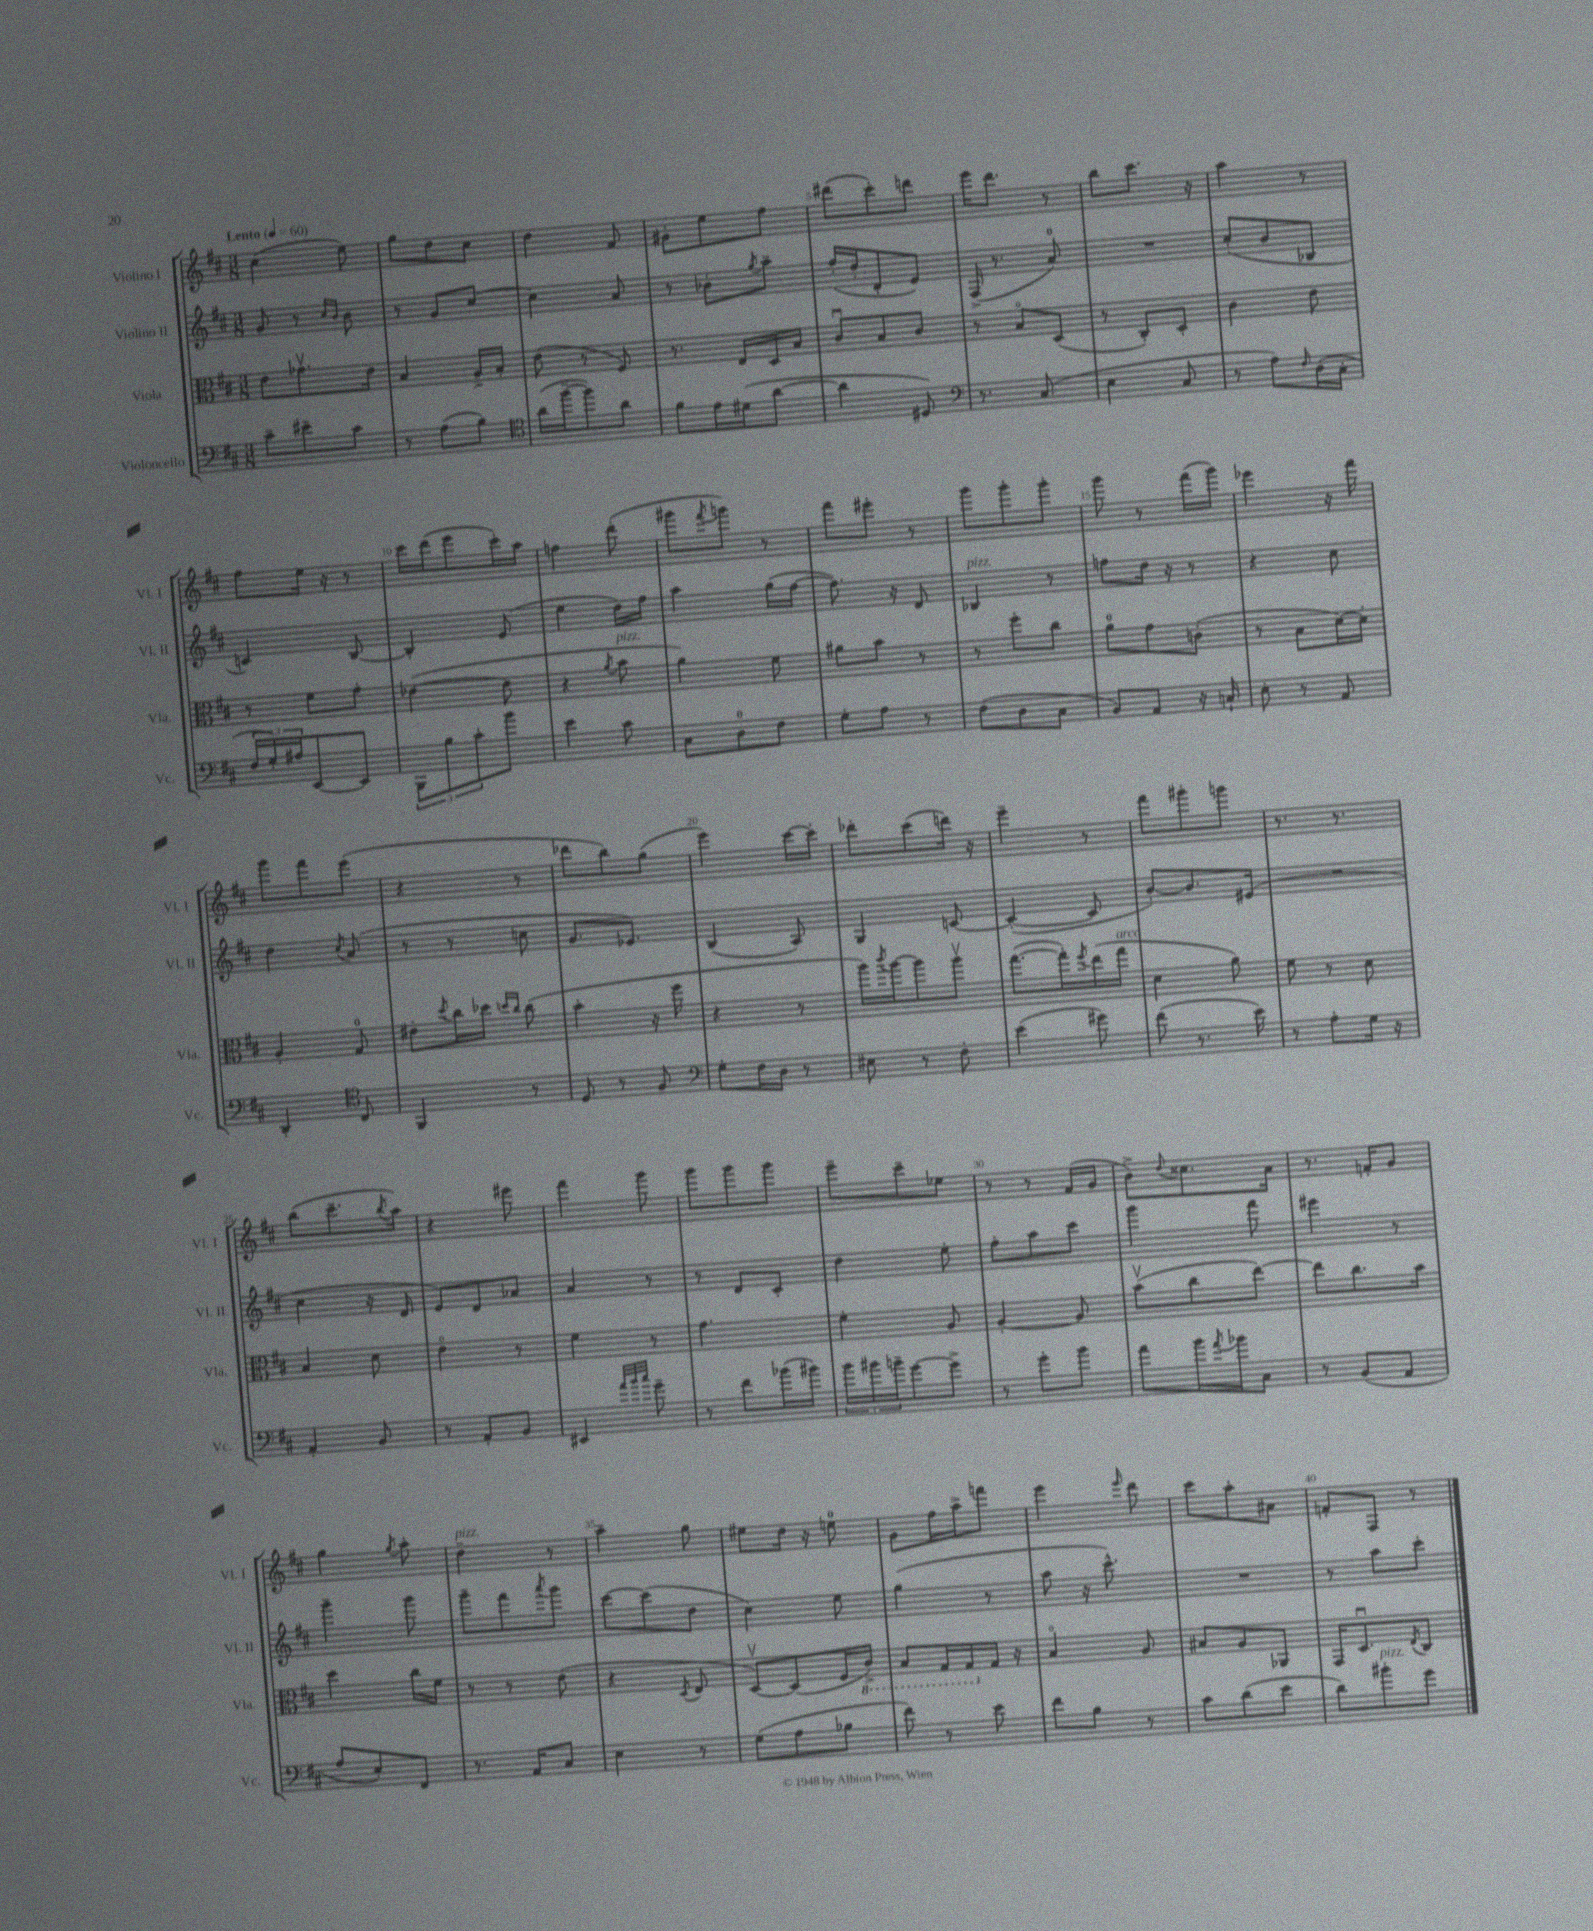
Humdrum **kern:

**kern	**kern	**kern	**kern
*staff4	*staff3	*staff2	*staff1
*clefF4	*clefC3	*clefG2	*clefG2
*k[f#c#]	*k[f#c#]	*k[f#c#]	*k[f#c#]
*M3/8	*M3/8	*M3/8	*M3/8
*MM60	*MM60	*MM60	*MM60
8c#~	8e	8g	(4cc#
8e#~	8.g-v	8r	.
.	.	16qqcc#	.
.	.	16qqb	.
8c#	.	8b	8ee)
.	16e	.	.
=	=	=	=
8r	4B	8r	8gg
(8A	.	8g	8dd
8B)	16A^	[8cc#	8cc#
.	16B'	.	.
=	=	=	=
*clefC4	*	*	*
(16a	(8e	4cc#]	4dd
[16ff#~	.	.	.
8ff#])	8r	.	.
8a	8F#)	8a	8f#
=	=	=	=
8f#	8.r	8r	8g#'
16e	.	8b-'	8ee
(16d#	16E	.	.
.	.	8qgg	.
[8a	16D	8aa~	8ff#
.	16B	.	.
=	=	=	=
4a]	8c#u	(16ff#'	(8ddd#
.	.	16dd'	.
.	8B	8d'	8ccc#')
8D#)	8c#	8e)	8ddd
=	=	=	=
*clefF4	*	*	*
8.r	8r	(16F#^	16eee
.	.	8.r	8.ddd
.	8Bo	.	.
(8.C#	.	.	.
.	(8D	8a)	8r
=	=	=	=
4E	8r	4.r	8bb
.	8C#')	.	8.ccc#
8C#	8D'	.	.
.	.	.	16r
=	=	=	=
8r	4c#	(8cc#'	4aa
8A)	.	8b	.
16qqF#	.	.	.
(16D	8e	8B-	8r
16C#'	.	.	.
=	=	=	=
24F#	8r	4c)	8ff#
24G')	.	.	.
24A#	.	.	.
[8EE	8f#	.	16ee
.	.	.	16r
8EE]	8g'	[8B	8r
=	=	=	=
12BBB	([4e-	4B']	16ccc#
.	.	.	(16ddd
12B	.	.	.
.	.	.	8eee
12c#'	.	.	.
8b	8e-]	(8e	16ccc#')
.	.	.	16aa
=	=	=	=
4e	4r	4ee	4ff
.	8qa	.	.
8c#	8b	16dd)	(8ddd'
.	.	16ff#	.
=	=	=	=
8C#	4a)	4aa	8ggg#
.	.	.	8qfff#
8D	.	.	8ggg)
8F#	8f#	(16gg	8r
.	.	[16ff#	.
=	=	=	=
8G'	8a#	8.ff#])	8fff#
8A	8b	.	8eee#'
.	.	16r	.
8r	8r	8d	8r
=	=	=	=
(8F#	8r	4B-	8ggg
8D	8ff#'	.	8ggg'
8C#	8cc#	8r	8ggg'
=	=	=	=
8BB)	8a	8ff	8ggg
8AA	8g	16dd	8r
.	.	16r	.
16r	(8c'	8r	(16fff#
16C`	.	.	16ggg)
=	=	=	=
8E'	8r	4r	4eee-
8r	8B	.	.
8AA	[16d)	8cc#	16r
.	16d']	.	16fff#
=	=	=	=
4DD'	4A'	4dd	8ggg
.	.	.	8fff#
*clefC4	*	*	*
.	.	8qcc#	.
8C#	8G	(8a	(8eee
=	=	=	=
4FF#	8e#'	8r	4r
.	8qdd	.	.
.	16cc#	8r	.
.	16dd-	.	.
.	16qqdd	.	.
.	16qqcc#	.	.
8r	(8cc#	8cc	8r
=	=	=	=
8D	4b'	8.g	8ddd-
8r	.	.	8bb)
.	.	8.e-)	.
8F#	16r	.	(8gg
.	16ff#	.	.
=	=	=	=
*clefF4	*	*	*
8G'	4r	(4B	4eee)
16F#	.	.	.
16D	.	.	.
8r	8r	8A)	[16ccc#
.	.	.	16ccc#']
=	=	=	=
8E#	16aa)	4G	8ddd-'
.	8qccc#	.	.
.	[16aa	.	.
8r	8aa]	.	(8ccc#
8F#'	8aav	[8c	16ddd)
.	.	.	16r
=	=	=	=
(4e	([8.gg	(4c'_	4eee~
.	16gg'])	.	.
.	8qff#	.	.
8g#)	(16ee	8c]	8r
.	16gg	.	.
=	=	=	=
(8f#	4d	[8b')	8fff#
8.r	.	8.b]	8ggg#'
.	8a)	.	8ggg
16e)	.	(16e#	.
=	=	=	=
8r	8f#	4.r	8.r
8A'	8r	.	.
.	.	.	8.r
16G	8d	.	.
16r	.	.	.
=	=	=	=
4AA'	4B	4cc#	(8bb
.	.	.	8.ccc#~
8BB	8d	16r	.
.	.	.	8qbb
.	.	16d	16aa)
=	=	=	=
8r	4eo	8e)	4r
8AA'	.	8d	.
8BB	8r	8a-	8eee#
=	=	=	=
4EE#	4f#	4a	4fff#
32qqa	.	.	.
32qqb	.	.	.
32qqcc#	.	.	.
8g~	8r	8r	8ggg
=	=	=	=
8r	4.g	8r	8ggg
8f#	.	8d	8ggg
(16b-	.	8c#'	8ggg
16b#)	.	.	.
=	=	=	=
24b	4f#'	4dd	8eee~
24b#	.	.	.
24b~	.	.	.
[8g	.	.	8ccc#~
8g^]	8A	8ee'	8ee-
=	=	=	=
8r	[4A'	8ff#'	8r
8g'	.	8aa	8r
8b	8A]	8ccc#	(16f#
.	.	.	16g
=	=	=	=
8a	(8bv	4ggg	8b^)
.	.	.	8qqdd
16b	8cc#	.	8.cc##
8qa	.	.	.
16b-	.	.	.
8C#	[8ee)	8fff#	.
.	.	.	16a
=	=	=	=
8r	8ee]	4eee#	8.r
(8BB	8.cc#	.	.
.	.	.	16f'
8AA	.	8r	8g
.	16b	.	.
=	=	=	=
8A	4dd	4ggg~	4gg
8E')	.	.	.
.	.	.	8qgg
8FF#	16cc#	8ggg	8aa'
.	16f#	.	.
=	=	=	=
8.r	8r	8ggg~	4dd~
.	8r	8fff#	.
16AA	.	.	.
.	.	8qaaa	.
8C#	(8e	8ggg	8r
=	=	=	=
4E	4r	[8ccc#	4aa~
.	.	(8ccc#]	.
.	8qD	.	.
8r	8E	8dd	8gg
=	=	=	=
(8G	[8Dv)	4cc#)	8ee#
8A	(8D]	.	16dd
.	.	.	16r
8B-	16F#	8ee	8ee
.	16C#^)	.	.
=	=	=	=
8f#)	8BB	(4gg	8g
8r	16GG	.	16ff#
.	16GG	.	16aa^
8e	16G	8r	8fff
.	16r	.	.
=	=	=	=
8f#	4Bo	8aa	4eee
8B	.	16r	.
.	.	8.ccc#^^)	.
.	.	.	16qqeee
8r	8A	.	8ddd
=	=	=	=
8c#	8B#	4.r	8ccc#
(8d	8A	.	8aa'
8e	8AA-	.	8a#
=	=	=	=
8d)	16GG	8r	8f'
.	8.Du	.	.
8b#'	.	8aa	8F#
.	8qE	.	.
8g	8C#	8ccc#'	8r
==	==	==	==
*-	*-	*-	*-
